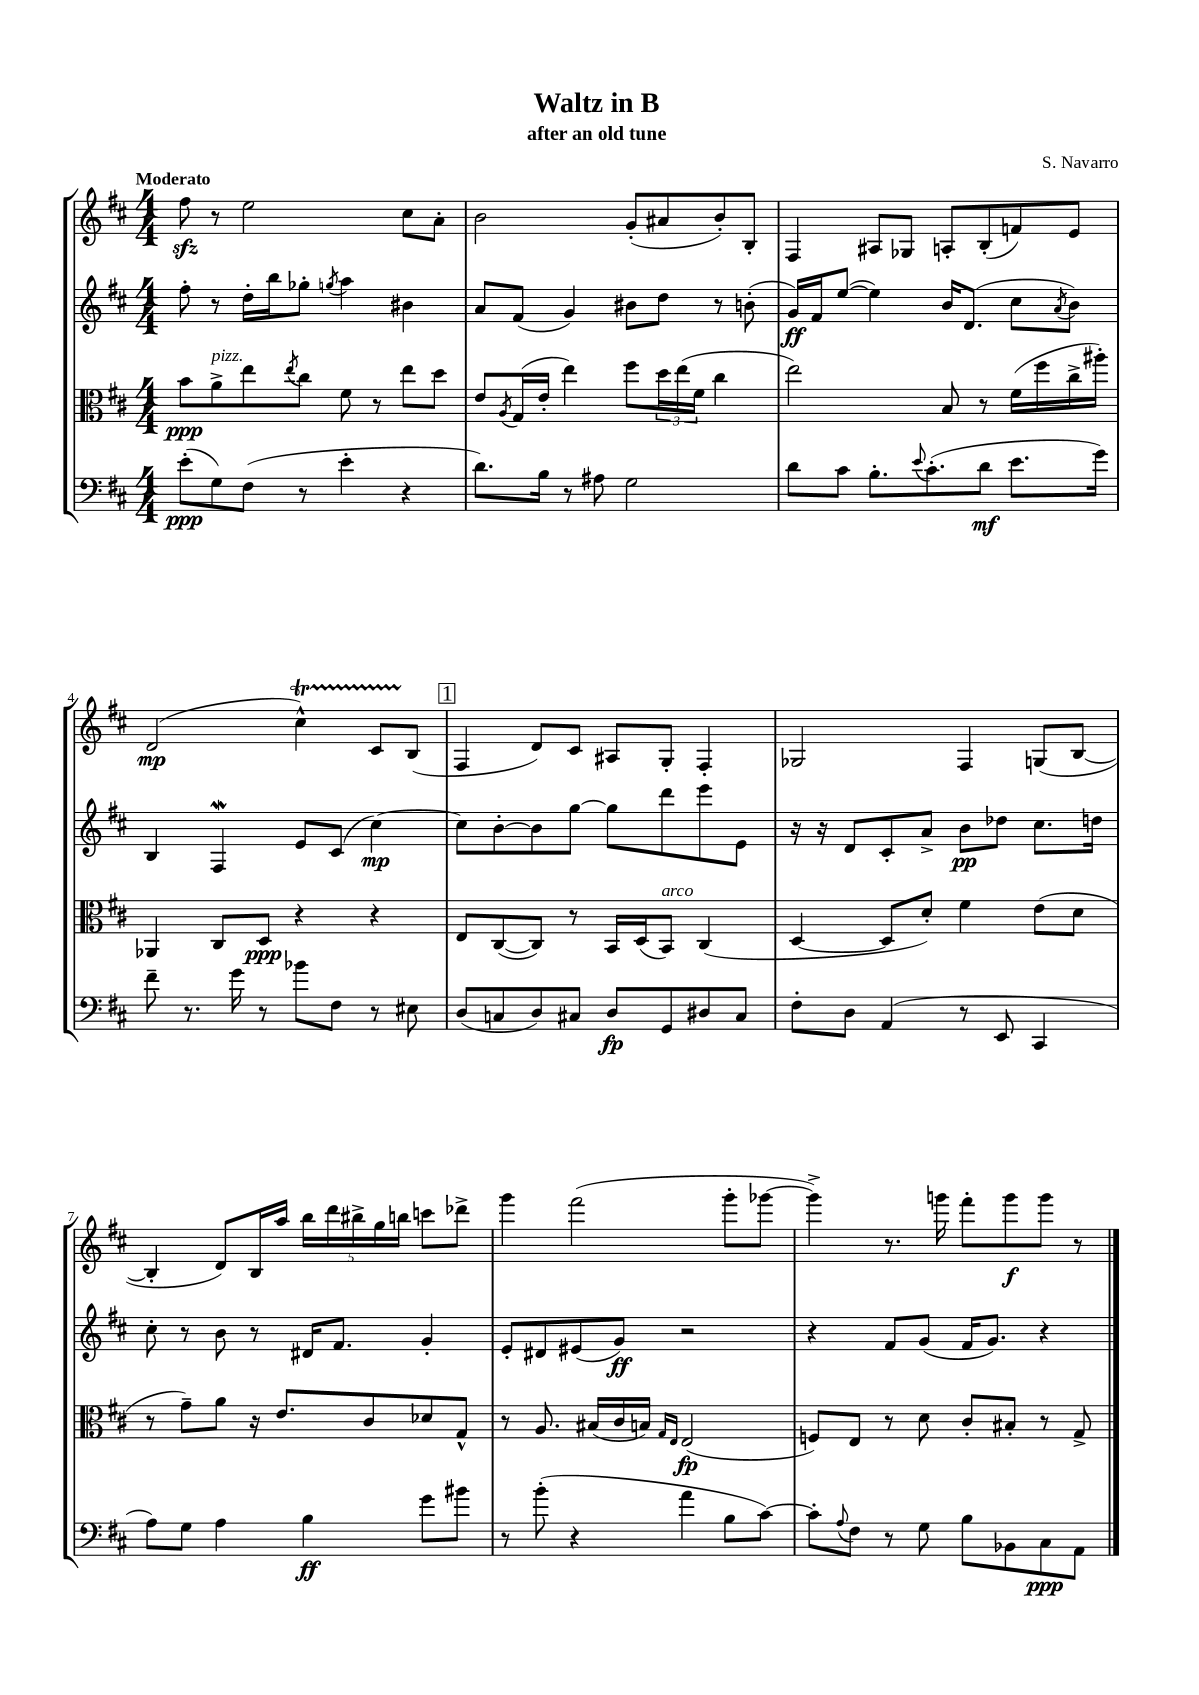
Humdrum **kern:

**kern	**dynam	**kern	**dynam	**kern	**dynam	**kern	**dynam
*part4	*part4	*part3	*part3	*part2	*part2	*part1	*part1
*staff4	*staff4	*staff3	*staff3	*staff2	*staff2	*staff1	*staff1
*clefF4	*	*clefC3	*	*clefG2	*	*clefG2	*
*k[f#c#]	*	*k[f#c#]	*	*k[f#c#]	*	*k[f#c#]	*
*M4/4	*	*M4/4	*	*M4/4	*	*M4/4	*
=1	=1	=1	=1	=1	=1	=1	=1
!	!	!	!	!	!	!LO:TX:a:B:t=Moderato	!
(8e'\L	ppp	8b\L	ppp	8ff#'\	.	8ff#zz\	.
!	!	!LO:TX:a:i:t=pizz.	!	!	!	!	!
8G\)	.	8a^\	.	8r	.	8r	.
(8F#\J	.	8ee\	.	16dd'\LL	.	2ee\	.
.	.	.	.	16bb\J	.	.	.
.	.	8qee/	.	.	.	.	.
8r	.	8cc#\J	.	8gg-X'\J	.	.	.
.	.	.	.	8qggn/	.	.	.
4e'\	.	8f#\	.	4aa\	.	.	.
.	.	8r	.	.	.	.	.
4r	.	8ee\L	.	4b#X\	.	8cc#\L	.
.	.	8dd\J	.	.	.	8a'\J	.
=2	=2	=2	=2	=2	=2	=2	=2
8.d\L)	.	8e/L	.	8a/L	.	2b\	.
.	.	8qA/	.	.	.	.	.
.	.	(16G/L	.	(8f#/J	.	.	.
16B\Jk	.	16e'/JJ	.	.	.	.	.
8r	.	4ee\)	.	4g/)	.	.	.
8A#X\	.	.	.	.	.	.	.
2G\	.	8ff#\L	.	8b#X\L	.	(8g'/L	.
.	.	24dd\L	.	8dd\J	.	8a#X/	.
.	.	(24ee\	.	.	.	.	.
.	.	24f#\JJ	.	.	.	.	.
.	.	4cc#\	.	8r	.	8b'/)	.
.	.	.	.	(8bn'\	.	8B'/J	.
=3	=3	=3	=3	=3	=3	=3	=3
8d\L	.	2ee\)	.	16g/LL)	ff	4F#/	.
.	.	.	.	16f#/J	.	.	.
8c#\J	.	.	.	([8ee/J	.	.	.
8.B'\L	.	.	.	4ee\])	.	8A#X/L	.
.	.	.	.	.	.	8G-X/J	.
8qqe/	.	.	.	.	.	.	.
(8.c#'\	.	.	.	.	.	.	.
.	.	8B/	.	16b/KL	.	8An'/L	.
.	.	.	.	(8.d/J	.	.	.
8d\J	mf	8r	.	.	.	(8B'/	.
8.e\L	.	(16f#\LL	.	8cc#\L	.	8fn/)	.
.	.	16ff#\	.	.	.	.	.
.	.	.	.	8qa/	.	.	.
.	.	16cc#^\	.	8b\J)	.	8e/J	.
16g\Jk)	.	16aa#X'\JJ)	.	.	.	.	.
!!LO:LB:g=z
=4	=4	=4	=4	=4	=4	=4	=4
8f#~\	.	4AA-X/	.	4B/	.	(2d/	mp
8.r	.	.	.	.	.	.	.
.	.	8C#/L	.	4F#W/	.	.	.
16g\	.	.	.	.	.	.	.
8r	.	8D/J	ppp	.	.	.	.
8b-X\L	.	4r	.	8e/L	.	4cc#t^^\)	.
8F#\J	.	.	.	(8c#/J	.	.	.
8r	.	4r	.	[4cc#\)	mp	8c#TTT/L	.
8E#X\	.	.	.	.	.	(8B/J	.
!!LO:REH:place=s1:t=1
=5	=5	=5	=5	=5	=5	=5	=5
(8D/L	.	8E/L	.	8cc#\L]	.	4F#/	.
8Cn/	.	([8C#/	.	[8b'\	.	.	.
8D/)	.	8C#/J])	.	8b\]	.	8d/L)	.
8C#X/J	.	8r	.	[8gg\J	.	8c#/J	.
8D/L	fp	16BB/LL	.	8gg\L]	.	8A#X/L	.
.	.	(16D/J	.	.	.	.	.
!	!	!LO:TX:a:i:t=arco	!	!	!	!	!
8GG/	.	8BB/J)	.	8ddd\	.	8G'/J	.
8D#X/	.	(4C#/	.	8eee\	.	4F#'/	.
8C#/J	.	.	.	8e\J	.	.	.
=6	=6	=6	=6	=6	=6	=6	=6
8F#'\L	.	[4D/	.	16r	.	2G-X/	.
.	.	.	.	16r	.	.	.
8D\J	.	.	.	8d/L	.	.	.
(4AA/	.	8D/L]	.	8c#'/	.	.	.
.	.	8d'/J)	.	8a^/J	.	.	.
8r	.	4f#\	.	8b\L	pp	4F#/	.
8EE/	.	.	.	8dd-X\J	.	.	.
4CC#/	.	(8e\L	.	8.cc#\L	.	(8Gn/L	.
.	.	8d\J	.	.	.	[8B/J	.
.	.	.	.	16ddn\Jk	.	.	.
!!LO:LB:g=z
=7	=7	=7	=7	=7	=7	=7	=7
8A\L)	.	8r	.	8cc#'\	.	4B'/]	.
8G\J	.	8g~\L)	.	8r	.	.	.
4A\	.	8a\J	.	8b\	.	8d/L)	.
.	.	16r	.	8r	.	16B/L	.
.	.	8.e/L	.	.	.	16aa/JJ	.
4B\	ff	.	.	16d#X/KL	.	20bb\LL	.
.	.	.	.	.	.	20ddd\	.
.	.	.	.	8.f#/J	.	.	.
.	.	.	.	.	.	20bb#X^\	.
.	.	8c#/	.	.	.	.	.
.	.	.	.	.	.	20gg\	.
.	.	.	.	.	.	20bbn\JJ	.
8g\L	.	8d-X/	.	4g'/	.	8cccn\L	.
8b#X\J	.	8G^^/J	.	.	.	8ddd-X^\J	.
=8	=8	=8	=8	=8	=8	=8	=8
8r	.	8r	.	8e'/L	.	4ggg\	.
(8b'\	.	8.A/	.	8d#X/	.	.	.
4r	.	.	.	(8e#X/	.	(2fff#\	.
.	.	(16B#X/LL	.	.	.	.	.
.	.	16c#/	.	8g/J)	ff	.	.
.	.	16Bn/JJ)	.	.	.	.	.
.	.	16qqG/LL	.	.	.	.	.
.	.	16qqE/JJ	.	.	.	.	.
4a\	.	(2E/	fp	2r	.	.	.
8B\L	.	.	.	.	.	8ggg'\L	.
[8c#\J)	.	.	.	.	.	[8ggg-X\J	.
=9	=9	=9	=9	=9	=9	=9	=9
8c#'\L]	.	8Fn/L)	.	4r	.	4ggg-^\])	.
8qqA/	.	.	.	.	.	.	.
8F#\J	.	8E/J	.	.	.	.	.
8r	.	8r	.	8f#/L	.	8.r	.
8G\	.	8d\	.	(8g/J	.	.	.
.	.	.	.	.	.	16gggn\	.
8B\L	.	8c#'/L	.	16f#/KL	.	8fff#'\L	.
.	.	.	.	8.g/J)	.	.	.
8BB-X\	.	8B#X'/J	.	.	.	8ggg\	f
8C#\	ppp	8r	.	4r	.	8ggg\J	.
8AA\J	.	8G^/	.	.	.	8r	.
==	==	==	==	==	==	==	==
*-	*-	*-	*-	*-	*-	*-	*-
